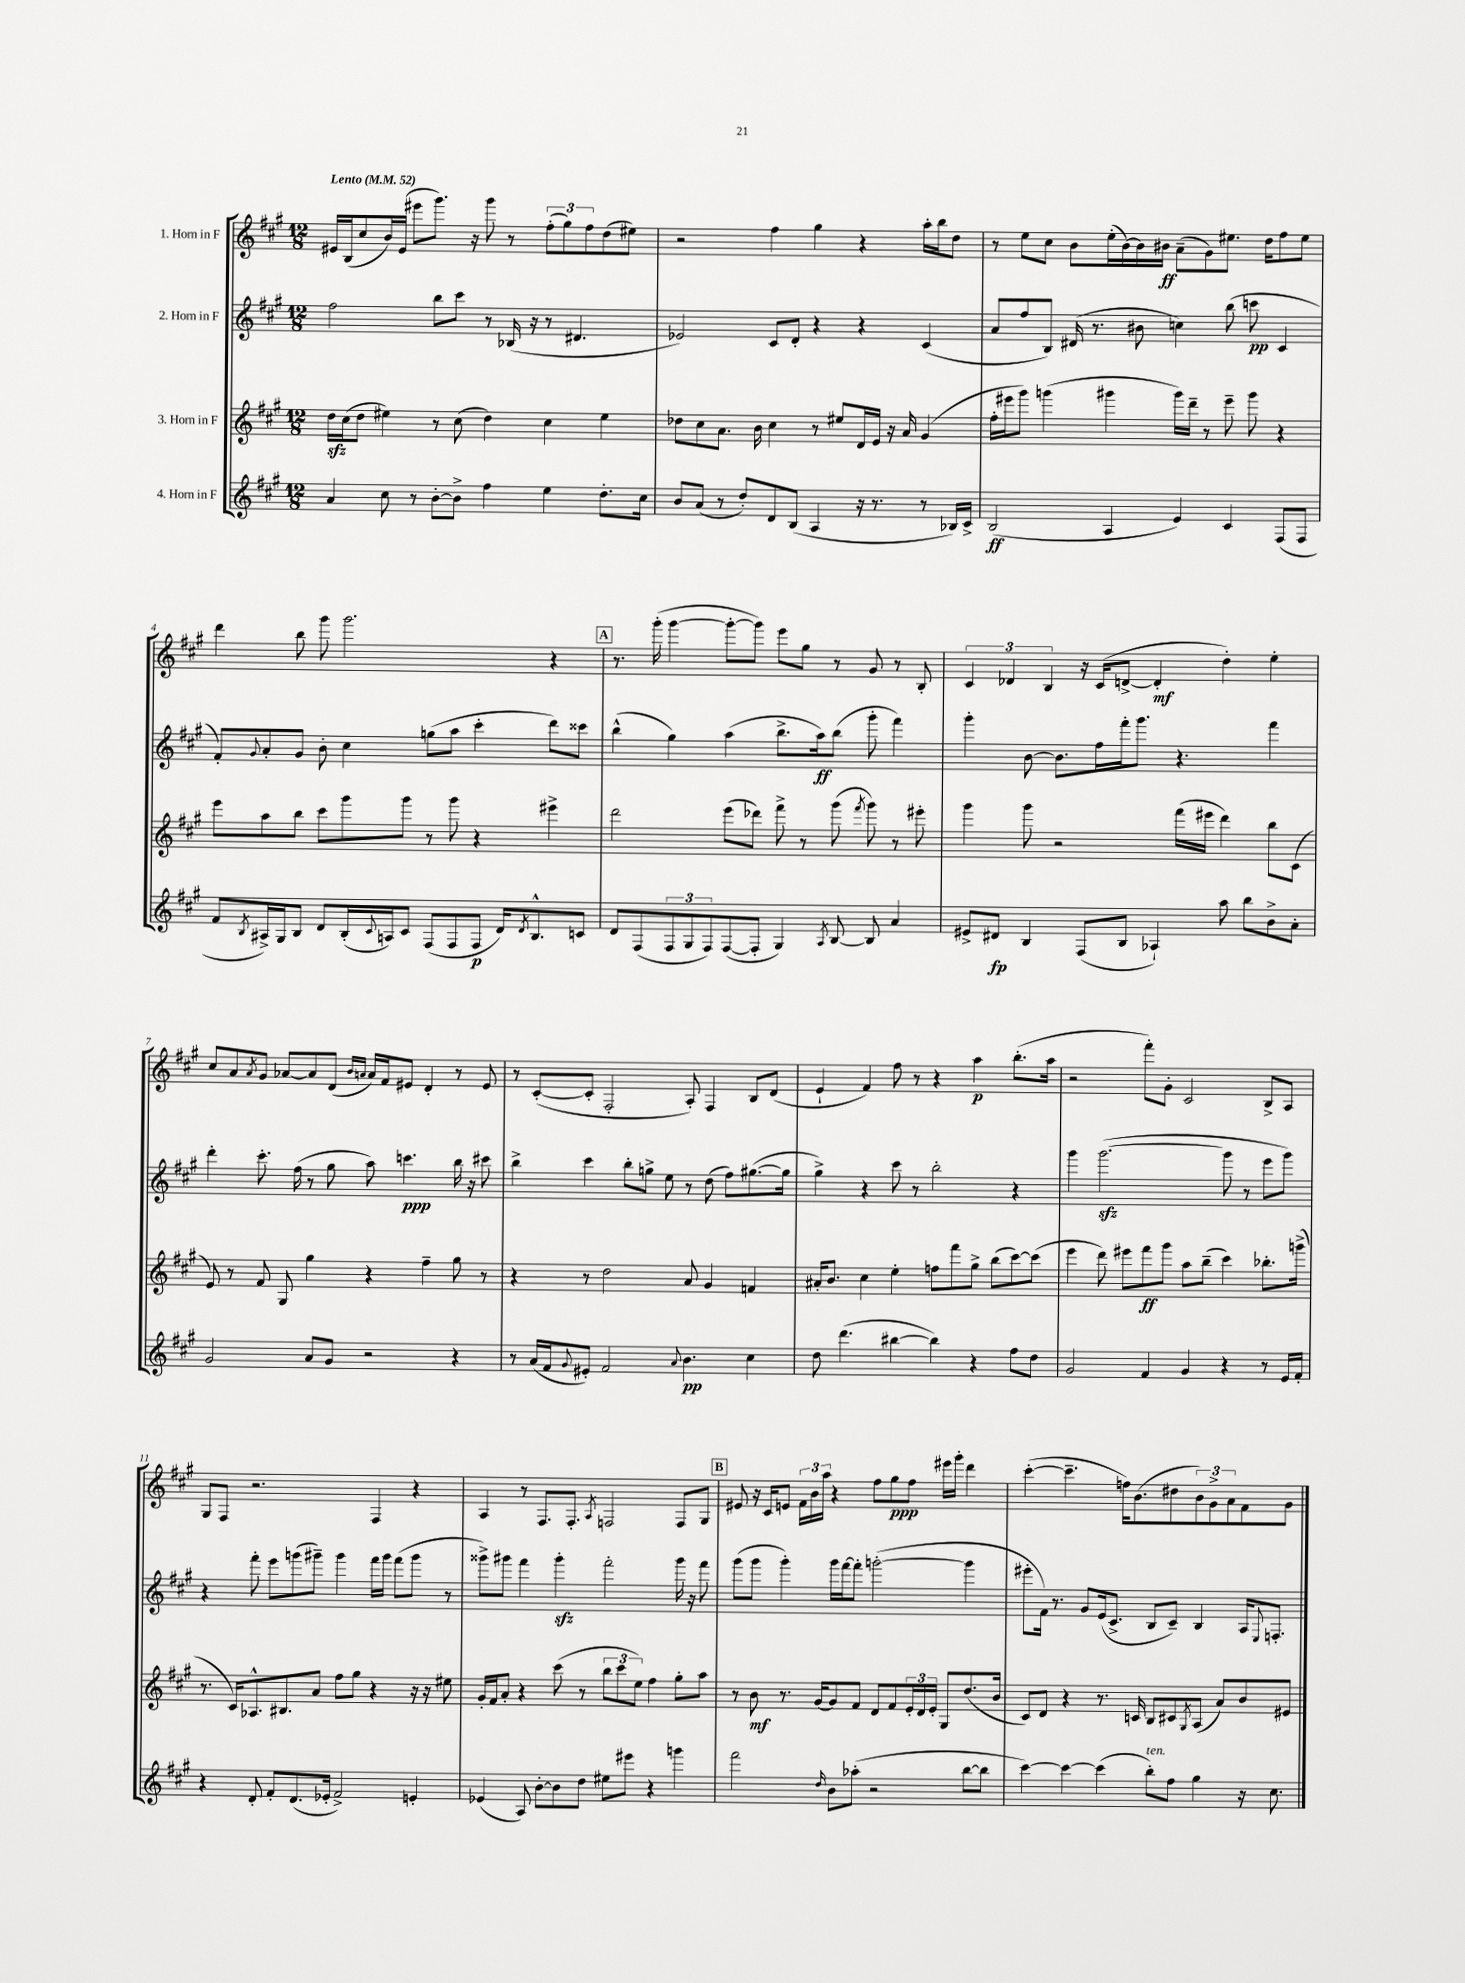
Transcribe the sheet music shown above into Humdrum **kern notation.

**kern	**kern	**kern	**kern
*staff4	*staff3	*staff2	*staff1
*clefG2	*clefG2	*clefG2	*clefG2
*k[f#c#g#]	*k[f#c#g#]	*k[f#c#g#]	*k[f#c#g#]
*M12/8	*M12/8	*M12/8	*M12/8
*MM52	*MM52	*MM52	*MM52
4a	16dd	2ff#	16e#
.	(16cc#	.	(16B
.	8dd	.	8cc#
8cc#	4ee#)	.	16b)
.	.	.	(16e#
8r	.	.	8eee#
[8b'	8r	8bb	8.ggg#)
8b^]	(8cc#	8ccc#	.
.	.	.	16r
4ff#	4dd)	8r	8ggg#
.	.	(16B-	8r
.	.	16r	.
4ee	4cc#	8r	(12ff#'
.	.	.	12gg#)
.	.	4.d#	.
.	.	.	12ff#
8.dd'	4ee#	.	(8dd
.	.	.	8ee#)
16cc#	.	.	.
=	=	=	=
8b	8dd-	2e-)	2r
(8a	8cc#	.	.
8r	8.a	.	.
8dd')	.	.	.
.	16b	.	.
8d	4cc#	8c#	4ff#
(8B	.	8d'	.
4A	8r	4r	4gg#
.	8ee#	.	.
16r	16d	4r	4r
8.r	16e	.	.
.	16r	.	.
.	16a	.	.
8r	(4g#	(4c#	16aa'
.	.	.	16bb
16B-)	.	.	8dd
16c#^	.	.	.
=	=	=	=
(2B	16ff#'	8a	8r
.	16eee#	.	.
.	8ggg#)	8ff#	8ee
.	(4ggg	8B)	8cc#
.	.	(16d#	8b
.	.	8.r	.
4A	4ggg#	.	(16ee'
.	.	.	[16b)
.	.	8b#	16b]
.	.	.	16b#
4e)	16ggg#)	4cc)	(8a~
.	16ddd~	.	.
.	8r	.	8g#)
4c#	8eee#~	(8bb	8.ee#
.	8ggg#	8ccc	.
.	.	.	16dd
(8F#	4r	4c#	8ff#
8F#	.	.	8ee#
=	=	=	=
8f#	8eee	8f#')	4ddd
8qB	.	8qqg#	.
16A#^)	8aa	8a'	.
16G#	.	.	.
8B	8bb	8g#	8bb
8d	8ccc#	8b'	8ggg#
(16B'	8ggg#	4cc#	2.ggg#
8qqc#	.	.	.
16A)	.	.	.
8c#	8ggg#	.	.
(8F#	8r	(8gg	.
8F#	8ggg#	8aa	.
8F#	4r	4ccc#'	.
16d)	.	.	.
8qd	.	.	.
8.B^^	.	.	.
.	4eee#^	8ddd)	4r
8c	.	8ccc##	.
=	=	=	=
8d	2ddd	(4bb^^	8.r
(8F#	.	.	.
.	.	.	(16ggg#'
12F#	.	4gg#)	[4ggg#
12G#	.	.	.
12F#)	.	.	.
([8F#	(8eee	(4aa	8ggg#'_
8F#']	8ddd-)	.	8ggg#])
4G#)	8fff#^	8.bb^	8eee
.	8r	.	8gg#
.	.	16aa)	.
8qA	.	.	.
[8B	(8ggg#	(8bb	8r
.	8qfff#	.	.
8B]	8ggg#)	8ggg#'	8g#
4a	8r	4fff#)	8r
.	8eee#'	.	8B'
=	=	=	=
8e#^	4ggg#	4ggg#'	6c#
8d#	.	.	.
.	.	.	6d-
4B	8ggg#	[8b	.
.	.	.	6B
.	2r	8.b]	.
(8F#	.	.	16r
.	.	16ff#	(16c#
8B	.	16fff#'	[8d^
.	.	8.ggg#	.
4A-`)	.	.	4d']
.	(16fff#	4.r	.
.	16eee#	.	.
8aa	4ddd)	.	4dd')
8bb	.	.	.
8b^	8bb	4fff#	4ee'
8a'	(8c#	.	.
=	=	=	=
2g#	8e)	4ddd'	8cc#
.	8r	.	8a
.	.	.	8qa
.	8f#	8.ccc#'	8g#
.	8G#	.	[8a-
.	.	(16ff#	.
8a	4gg#	8r	8a-]
8g#	.	8gg#	(8d
.	.	.	16qqb
.	.	.	16qqa
2r	4r	8aa)	16a)
.	.	.	16f#
.	.	4.ccc	8e#
.	4ff#~	.	4d'
4r	8gg#	16bb	8r
.	.	16r	.
.	8r	8ccc#	8e#
=	=	=	=
8r	4r	4bb^	8r
(16a	.	.	([8c#'
16f#	.	.	.
8qqg#	.	.	.
8e#')	8r	4ccc#	8c#']
2f#	2dd	.	2F#'
.	.	8bb'	.
.	.	8gg^	.
.	.	8ee	.
8qqa	.	.	.
4.b	8a	8r	8A')
.	4g#	(8dd	4F#
.	.	8ff#)	.
4cc#	4f	([8.gg#	8B
.	.	.	(8d
.	.	16gg#]	.
=	=	=	=
8dd	16a#'	4gg#^)	4e`
.	8.b	.	.
(4.ddd	.	.	.
.	4cc#	4r	4f#)
[4bb#	4ee'	8ccc#	8ff#
.	.	8r	8r
4bb#])	8ff	2bb'	4r
.	8fff#	.	.
4r	8gg#^	.	4aa
.	(8bb	.	.
8ff#	[8ccc#)	4r	(8.bb'
8dd	(8ccc#]	.	.
.	.	.	16aa
=	=	=	=
2g#	4eee	4ggg#	2r
.	8ddd)	([2.ggg#	.
.	8eee#	.	.
4f#	8fff#	.	8fff#')
.	8ggg#	.	8g#'
4g#	8aa	.	2c#
.	(8bb~	.	.
4r	4ccc#)	8ggg#]	.
.	.	8r	.
8r	8.bb-'	8eee	8B^
16e	.	8ggg#)	8A
16f#'	(16ggg^	.	.
=	=	=	=
4r	8.r	4r	8G#
.	.	.	8F#
.	16c#)	.	.
8d'	8.A-^^	8fff#'	2.r
8f#'	.	8eee	.
.	8.B#	.	.
(8.d	.	(8ggg	.
.	8a	8ggg#~)	.
16e-'	.	.	.
2f#^)	8ff#	4ggg#	.
.	8gg#	.	.
.	4r	16fff#	4F#
.	.	16ggg#	.
.	.	(8fff#	.
4e'	16r	8ggg#	4r
.	16r	.	.
.	8ee#	8r	.
=	=	=	=
(4e-	16g#'	8ggg##^)	4A
.	16f#	.	.
.	8a'	8ggg#	.
8A)	4r	4fff#	8r
[8b'	.	.	8.F#
8b]	(8ccc#	4ggg#'	.
.	.	.	8.F#'
8dd	8r	.	.
.	.	.	8qA
8ee#	12bb	2fff#'	2F
.	12ccc#	.	.
8eee#	.	.	.
.	12ee)	.	.
4r	4ff#	.	.
4ggg	8gg#'	16ggg#	8F
.	.	16r	.
.	8aa	8fff#	8G#
=	=	=	=
2fff#	8r	(8ggg#	8e#
.	8b	8ggg#	16r
.	.	.	16c#
.	8.r	4ggg#')	8e
.	.	.	24f#
.	.	.	24b
.	[16g#	.	.
.	.	.	24aa
16qqdd	.	.	.
8b	8g#]	16ggg#	4r
.	.	[16fff#	.
(8aa-'	8f#	8fff#']	.
2r	8d	([2ggg'	8ff#
.	8f#	.	8gg#
.	24e'	.	8ff#
.	24d	.	.
.	24e'	.	.
.	8G#	.	16eee#
.	.	.	16ggg#'
[8bb	(8.dd	4ggg]	4ddd
8bb]	.	.	.
.	16b	.	.
=	=	=	=
[4ccc#)	8c#)	8eee#'	([4ccc#'
.	8d	16f#)	.
.	.	8.r	.
4ccc#_	4r	.	4.ccc#~]
.	.	8g#	.
(4ccc#]	8.r	(16e	.
.	.	8.c#^	.
.	.	.	16ff)
.	16c	.	(8.b
8bb')	8B	8B	.
8ff#	8c#	8c#~)	8dd#
.	8qG#	.	.
4gg#	(8A	4B	12b)
.	.	.	12g#^
.	8a)	.	.
.	.	.	12a
16r	8b	16A	8f#
.	.	8qqE	.
8.cc#	.	8.F'	.
.	8e#	.	8g#
==	==	==	==
*-	*-	*-	*-
